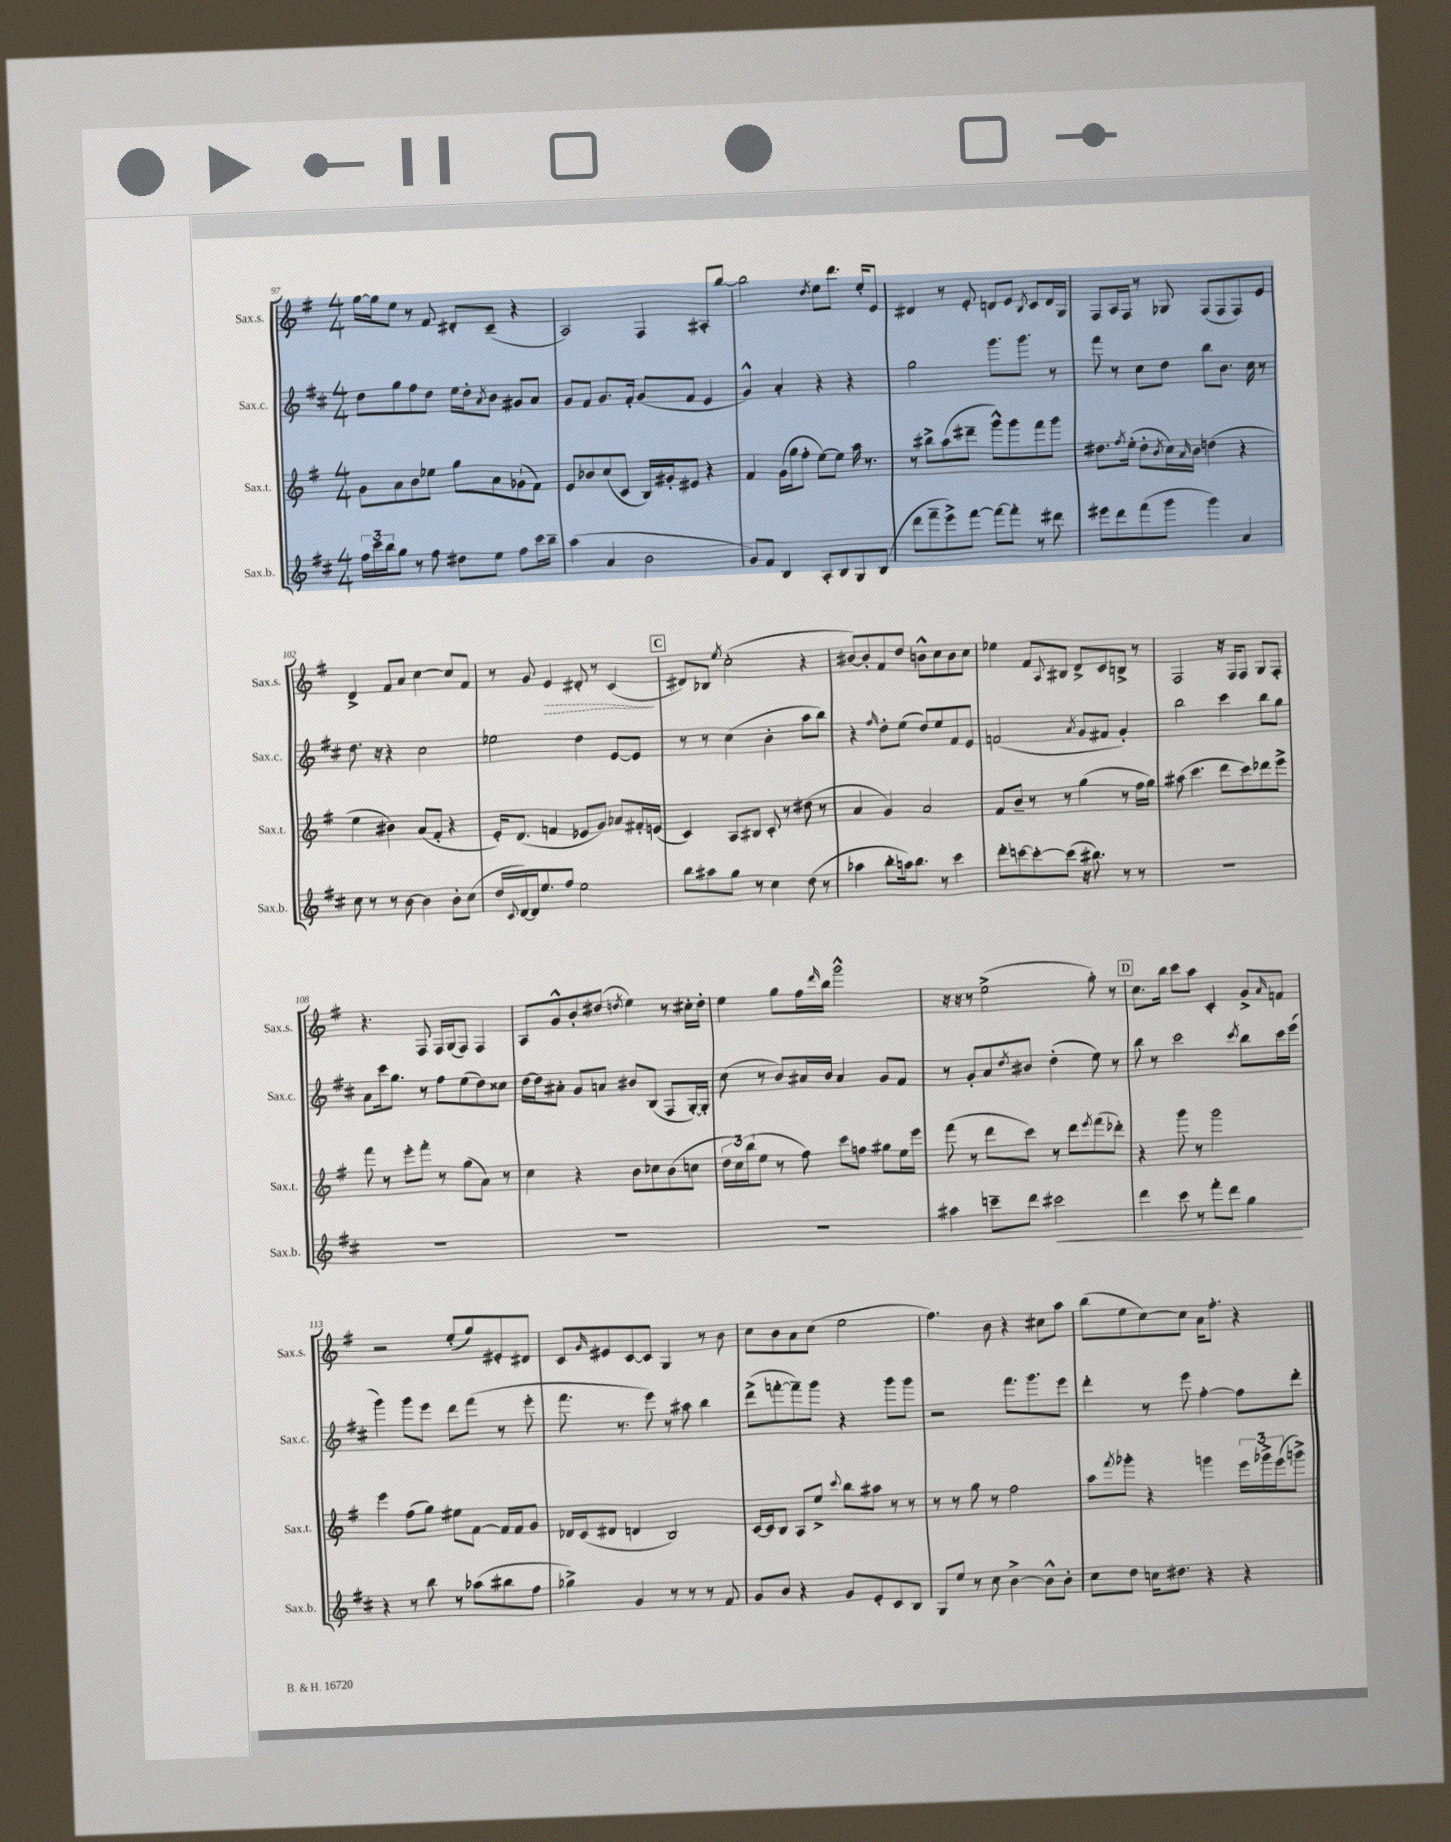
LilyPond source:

<<
\new StaffGroup <<
\new Staff = "s0" \with { instrumentName = "Sax.s." shortInstrumentName = "Sax.s." } {
    \clef treble \key g \major \numericTimeSignature \time 4/4
    g''16~ g''16 e''8 r8 fis'8 dis'8-. c'8--( r4 |
    a2) fis4 ais8-. b''8~ |
    b''2 \acciaccatura { d''8 } e''8 d'''8. e''16-. e'8 |
    dis'4 r8 e'8-. d'8 e'8 \acciaccatura { b8 } c'8 d'16 g16 |
    fis8 a16 fis16 r8 ges8 fis8( fis8 fis8) e'8 |
    d'4-> fis'8 a'8 c''4~ c''8 fis'8 |
    r8 g'8 \once \override Hairpin.style = #'dashed-line e'4\> dis'8-. r8 c'4\!( |
    \mark \markup { \box "C" } dis'8) bes8 \acciaccatura { e''8 } c''2-.( r4 |
    bis'8~) bis'8-. fis'8 d''8 b'8-^ c''8 b'8 c''8 |
    ees''4 fis'8 \appoggiatura { a8 } bis8 d'8-> c'8 b8-> r8 |
    fis2 r16 fis16 fis8 g8 fis8-. |
    r4. fis8 fis16 g16( fis8) fis4 |
    a8 g'8-^ b'8-. dis''8( \acciaccatura { d''8 } e''4) r8 cis''16-. d''16-. |
    e''4 g''8 fis''16 \grace { d'''16 } b''16 g'''2-^ |
    r16 r16 r8 e''2->( g''8-.) r8 |
    \mark \markup { \box "D" } c''8. b''16 c'''8 a''8 c'4-. g'8-> \grace { a'16 } f'8 |
    r2 e''8-.( g''8) eis'8-. dis'8 |
    c'8 \grace { g'16 } eis'8 c'8~ c'8 g4 r8 b'8 |
    c''8 b'8 a'8 c''8( e''2 |
    fis''4.) b'8 r4 cis''8 a''8 |
    b''8( e''8 c''8~) c''8 a'16 fis''8.-. r4 \bar "|." |
}
\new Staff = "s1" \with { instrumentName = "Sax.c." shortInstrumentName = "Sax.c." } {
    \clef treble \key d \major \numericTimeSignature \time 4/4
    d''8 g''8 fis''8 d''8 e''16 d''16-. \acciaccatura { a'8 } b'8 gis'8 a'8 |
    g'8 fis'8 g'8. fis'16-. g'8( fis'8 e'4 |
    g'4-^) a'4-. r4 r4 |
    g''2 g'''8. g'''8. r8 |
    fis'''8 r8 cis''8 d''8 b''8 b'8. cis''16 r8 |
    d''8. r16 r4 cis''2 |
    ees''2 d''4 e'8~ e'8 |
    \mark \markup { \box "C" } r8 r8 cis''4( b'4-. a''8 b''8) |
    r4 \grace { fis''16 } d''8-. e''8( d''8) e''8 fis'8 e'8 |
    f'2( \acciaccatura { a'8 } g'8 fis'8 g'4-.) |
    b''2 cis'''4 b''8 g''8 |
    a'8 cis'''16 g''8. r8 fis''8 e''8( d''8) cisis''8 |
    d''16~ d''16 ais'8-. g'8 a'8 bis'8 b8( fis8 g16~-.) g16-. |
    cis''8( r8 b'8) ais'16 b'16 ais'4 g'8 fis'8 |
    r8 g'8-. a'8 \acciaccatura { d''8 } bis'8 d''4-.( e''8) r8 |
    \mark \markup { \box "D" } b''8 r8 cis'''2 \acciaccatura { cis'''8 } b''8 cis'''16 e'''16( |
    g'''4) g'''8 e'''8 d'''8 fis'''8( r8 e'''8-. |
    fis'''8. r8. e'''8) r8 ais''8 b''4 |
    d'''8->( f'''8~-. f'''8--) g'''8 r4 g'''8 g'''8 |
    r2 fis'''8. g'''8. e'''8 |
    d'''4-. r8 e'''8 fis''4~-. fis''8 d'''8-. \bar "|." |
}
\new Staff = "s2" \with { instrumentName = "Sax.t." shortInstrumentName = "Sax.t." } {
    \clef treble \key g \major \numericTimeSignature \time 4/4
    g'8 a'8 b'8 ees''8 g''8 a'8 ges'8-!( fis'8) |
    e'8 bes'8 c''8( c'8 b16) gis'16-. eis'8 r4 |
    fis'4 g'16( g''16 fis''8-. e''8~) e''8 a''16 r8. |
    r8 bis''8-> a''8( dis'''8-- g'''8-^) g'''8 fis'''8 g'''8 |
    dis''8. \acciaccatura { fis''8 } e''16-.( dis''8-. \acciaccatura { b'8 } c''16) \grace { a'16 } b'16 d''4( r4 |
    e''4 bis'4) a'8( fis'8-. r4 |
    e'16-.) d'8.( f'4 ees'8 g'8) aes'8 fis'16-. e'16( |
    \mark \markup { \box "C" } c'4) a8 bis8 c'8-. r8 dis''8( r8 |
    a'4 g'4) a'2 |
    fis'8 b'8-- r8 r8 g''4( r8 fis''16 g''16) |
    ais''8( c'''4. d'''8 c'''8) des'''8 e'''8-> |
    fis'''8 r8 e'''8-. fis'''8-. r8 g''8( a'8) r8 |
    c''4 r4 b'8 ces''8 b'8( c''8 |
    \tuplet 3/2 { d''16 c''16) b''16( } e''8 r8 fis''8) c'''8 f''8 gis''8 e''16 e'''16 |
    fis'''8( r8 d'''8 c'''8) r8 d'''8 \acciaccatura { e'''8 } fis'''8( des'''8-.) |
    \mark \markup { \box "D" } r4 g'''8 r8 g'''2 |
    e'''4 fis''8( g''8) eis''8 fis'8~ fis'16 fis'16 g'8 |
    des'16 c'16( dis'8 d'4 b2) |
    c'16~ c'16 b8 a8 e''8-> \appoggiatura { c'''8 } b''8 ais''8 r8 r8 |
    r8 r8 g''8 r8 fis''2 |
    a''8 \acciaccatura { fis'''8 } ges'''8-. r4 g'''4 \tuplet 3/2 { e'''16 ges'''16-> e'''16( } g'''8->) \bar "|." |
}
\new Staff = "s3" \with { instrumentName = "Sax.b." shortInstrumentName = "Sax.b." } {
    \clef treble \key d \major \numericTimeSignature \time 4/4
    \tuplet 3/2 { fis''16 cis'''16 b''16 } g''8 r8 fis''8 dis''8 e''8 fis''8 cis'''16 b''16-- |
    a''4( a'4 b'2 |
    g'8) fis'8 b4 a8-. b8 g8 b8( |
    d'''8 fis'''8-- e'''8->) fis'''8~ fis'''8~ fis'''8-. r8 dis'''8 |
    eis'''8 d'''8 fis'''8( g'''8 g'''4) a'4 |
    cis''8 r8 r8 b'8~ b'4 b'8-. cis''8( |
    d''16 \appoggiatura { cis'8 } d'16~) d'16 e''8. fis''8 e''2 |
    \mark \markup { \box "C" } b''8 ais''8 g''8 r8 cis''4 d''8( r8 |
    aes''4 b''8-. a''16) b''8. r8 cis'''4 |
    d'''8-. c'''8~ c'''8~-. c'''8( r16 bis''8.) r8 r8 |
    R1 |
    R1 |
    R1 |
    R1 |
    ais''4 c'''8-- d'''8 cis'''2\< |
    \mark \markup { \box "D" } d'''4 cis'''8 r8 fis'''8-. d'''8 g''4\! |
    r4 r8 b''8 r8 aes''8( bis''8 fis''8 |
    ges''4->) g'4 r8 r8 r8 fis'8 |
    g'8 b'8 r4 g'8 e'8-. cis'8 b8 |
    g8 e''8 r8 cis''8 b'4~-> b'8-^ b'8-. |
    cis''8 d''8 c''16 dis''8. r4 r4 \bar "|." |
}
>>
>>
\layout { \context { \Score currentBarNumber = #97 } }
